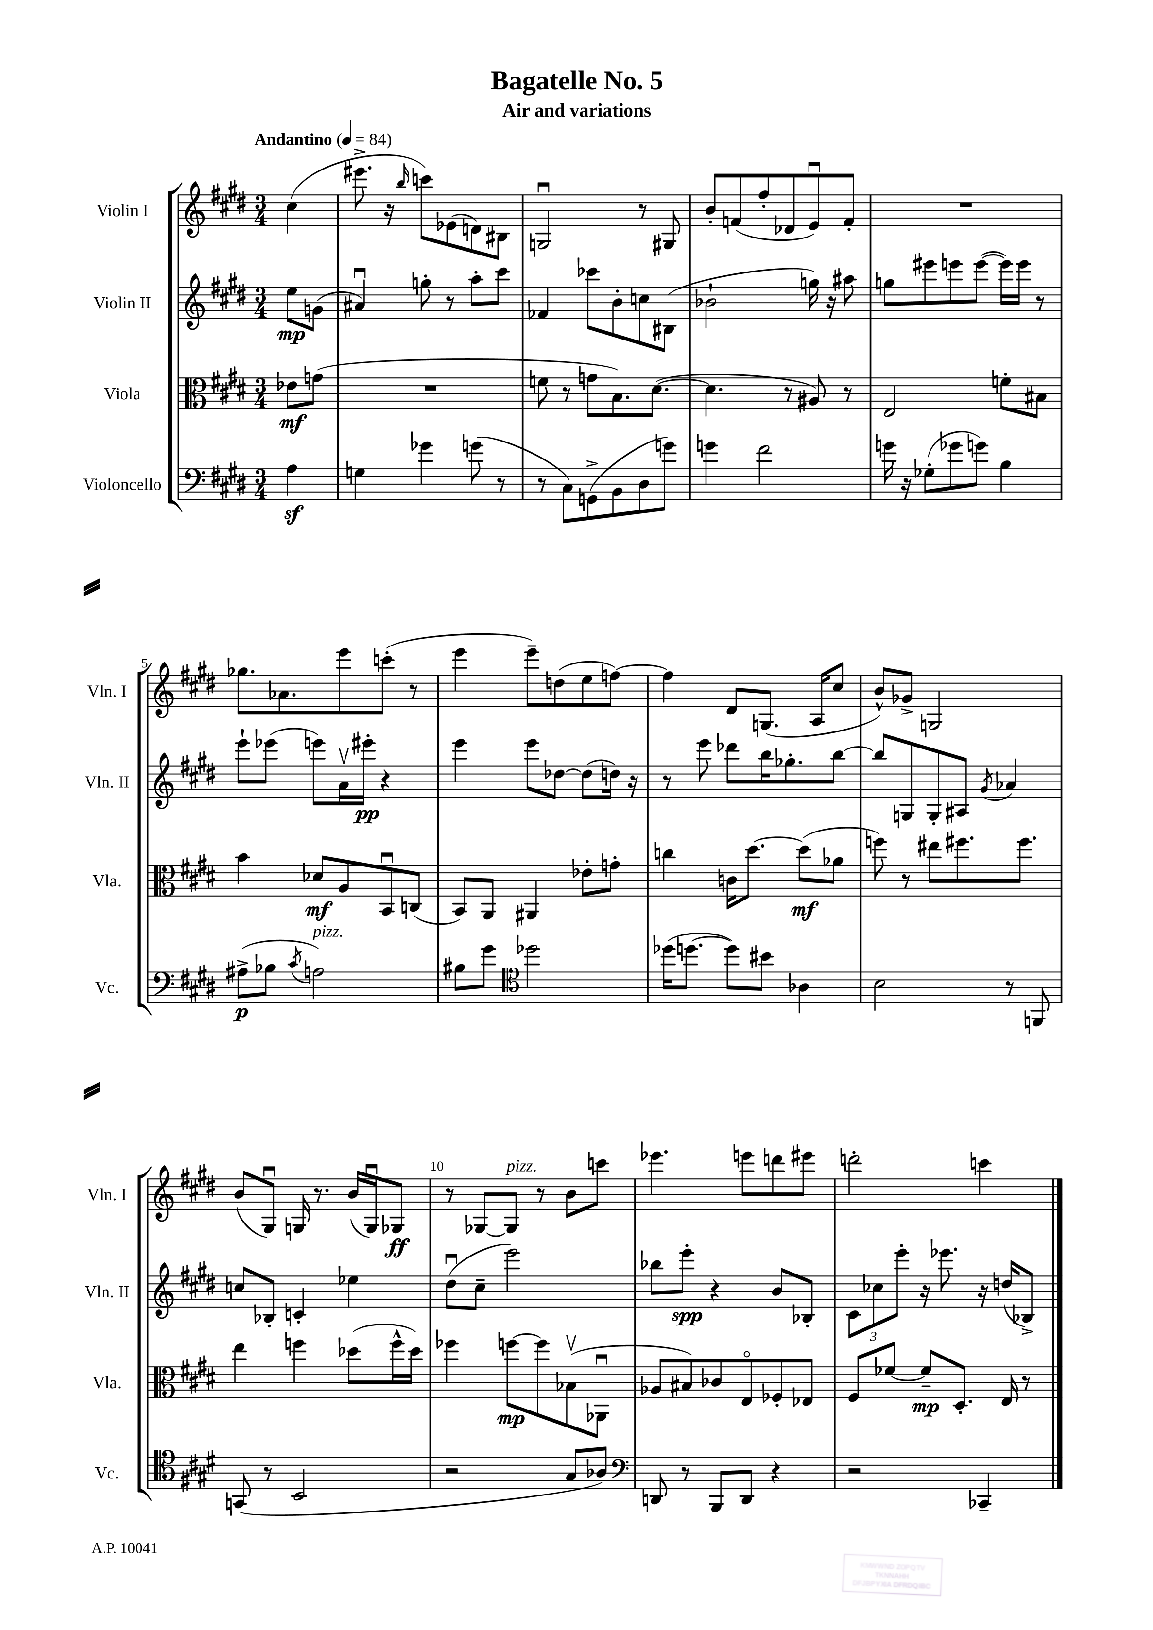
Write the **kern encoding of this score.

**kern	**kern	**kern	**kern
*staff4	*staff3	*staff2	*staff1
*clefF4	*clefC3	*clefG2	*clefG2
*k[f#c#g#d#]	*k[f#c#g#d#]	*k[f#c#g#d#]	*k[f#c#g#d#]
*M3/4	*M3/4	*M3/4	*M3/4
*MM84	*MM84	*MM84	*MM84
4A	8e-	8ee	(4cc#
.	(8g	(8g	.
=	=	=	=
4G	2.r	4a#u)	8.eee#^
.	.	.	16r
.	.	.	16qqbb
4g-	.	8gg'	8ccc)
.	.	8r	(8e-
(8g	.	8aa'	8d)
8r	.	8ccc#	8B#
=	=	=	=
8r	8f	4f-	2Gu
8C#)	8r	.	.
(8GG^	8g	8ccc-	.
8BB	8.B)	8b'	.
8D#	.	8cc	8r
.	([8.d#	.	.
8g)	.	(8B#	8G#
=	=	=	=
4g	4.d#]	2b-`	8b'
.	.	.	(8f
2f#	.	.	8ff#'
.	8r	.	8d-
.	8A#)	16gg)	8eu)
.	.	16r	.
.	8r	8aa#	8f'
=	=	=	=
16g	2E	8gg	2.r
16r	.	.	.
(8G-'	.	8eee#	.
8g-	.	8eee	.
8g)	.	([8eee	.
4B	8f'	16eee])	.
.	.	16eee	.
.	8B#	8r	.
=	=	=	=
(8A#^	4b	8eee`	8.gg-
8B-	.	(8eee-	.
.	.	.	8.a-
8qc#	.	.	.
2A)	8d-	8eee)	.
.	8A	16av	8eee
.	.	16eee#'	.
.	8BBu	4r	(8ccc'
.	(8C	.	8r
=	=	=	=
8B#	8BB)	4eee	4eee
8g#	8AA	.	.
*clefC4	*	*	*
2dd-	4AA#	8eee	8eee~)
.	.	[8dd-	(8dd
.	8e-'	(8dd-]	8ee
.	8g'	16dd)	[8ff)
.	.	16r	.
=	=	=	=
(16dd-	4cc	8r	4ff]
[8.dd	.	.	.
.	.	8eee	.
8dd])	16c	8ddd-	8d#
.	[8.dd#	.	.
8b#	.	16bb	(8.G
.	.	8.gg-'	.
4A-	(8dd#]	.	.
.	.	.	16A
.	8a-	[8bb	8cc#
=	=	=	=
2B	8ff)	8bb]	8b^^)
.	8r	8G	8g-^
.	8ee#	8G'	2G
.	8.ff#	8A#	.
.	.	8qg#	.
8r	.	4a-	.
.	8.ff#	.	.
8FF	.	.	.
=	=	=	=
(8GG	4ee	8cc	(8b
8r	.	8B-'	8G#u)
2BB	4ff	4c'	16G
.	.	.	8.r
.	(8dd-	4ee-	(16b
.	.	.	16Gu)
.	16ff^^	.	8G-
.	16dd-)	.	.
=	=	=	=
2r	4ff-	(8dd#u	8r
.	.	8cc#~	[8G-
.	[8ff	2eee)	8G-]
.	8ff]	.	8r
8G#	(8B-v	.	8b
8A-)	8AA-u	.	8ccc
=	=	=	=
*clefF4	*	*	*
8DD	8A-	8bb-	4.eee-
8r	8B#)	8eee'	.
8BBB	8c-	4r	.
8DD	8Eo	.	8eee
4r	8F-'	8b	8ddd
.	8E-	8B-'	8eee#
=	=	=	=
2r	8F#	12c#	2ddd'
.	.	12cc-	.
.	[8f-	.	.
.	.	12eee'	.
.	8f-~]	16r	.
.	.	8.eee-	.
.	8.D#'	.	.
4CC-~	.	16r	4ccc
.	16E	(16dd	.
.	8r	8B-^)	.
==	==	==	==
*-	*-	*-	*-
